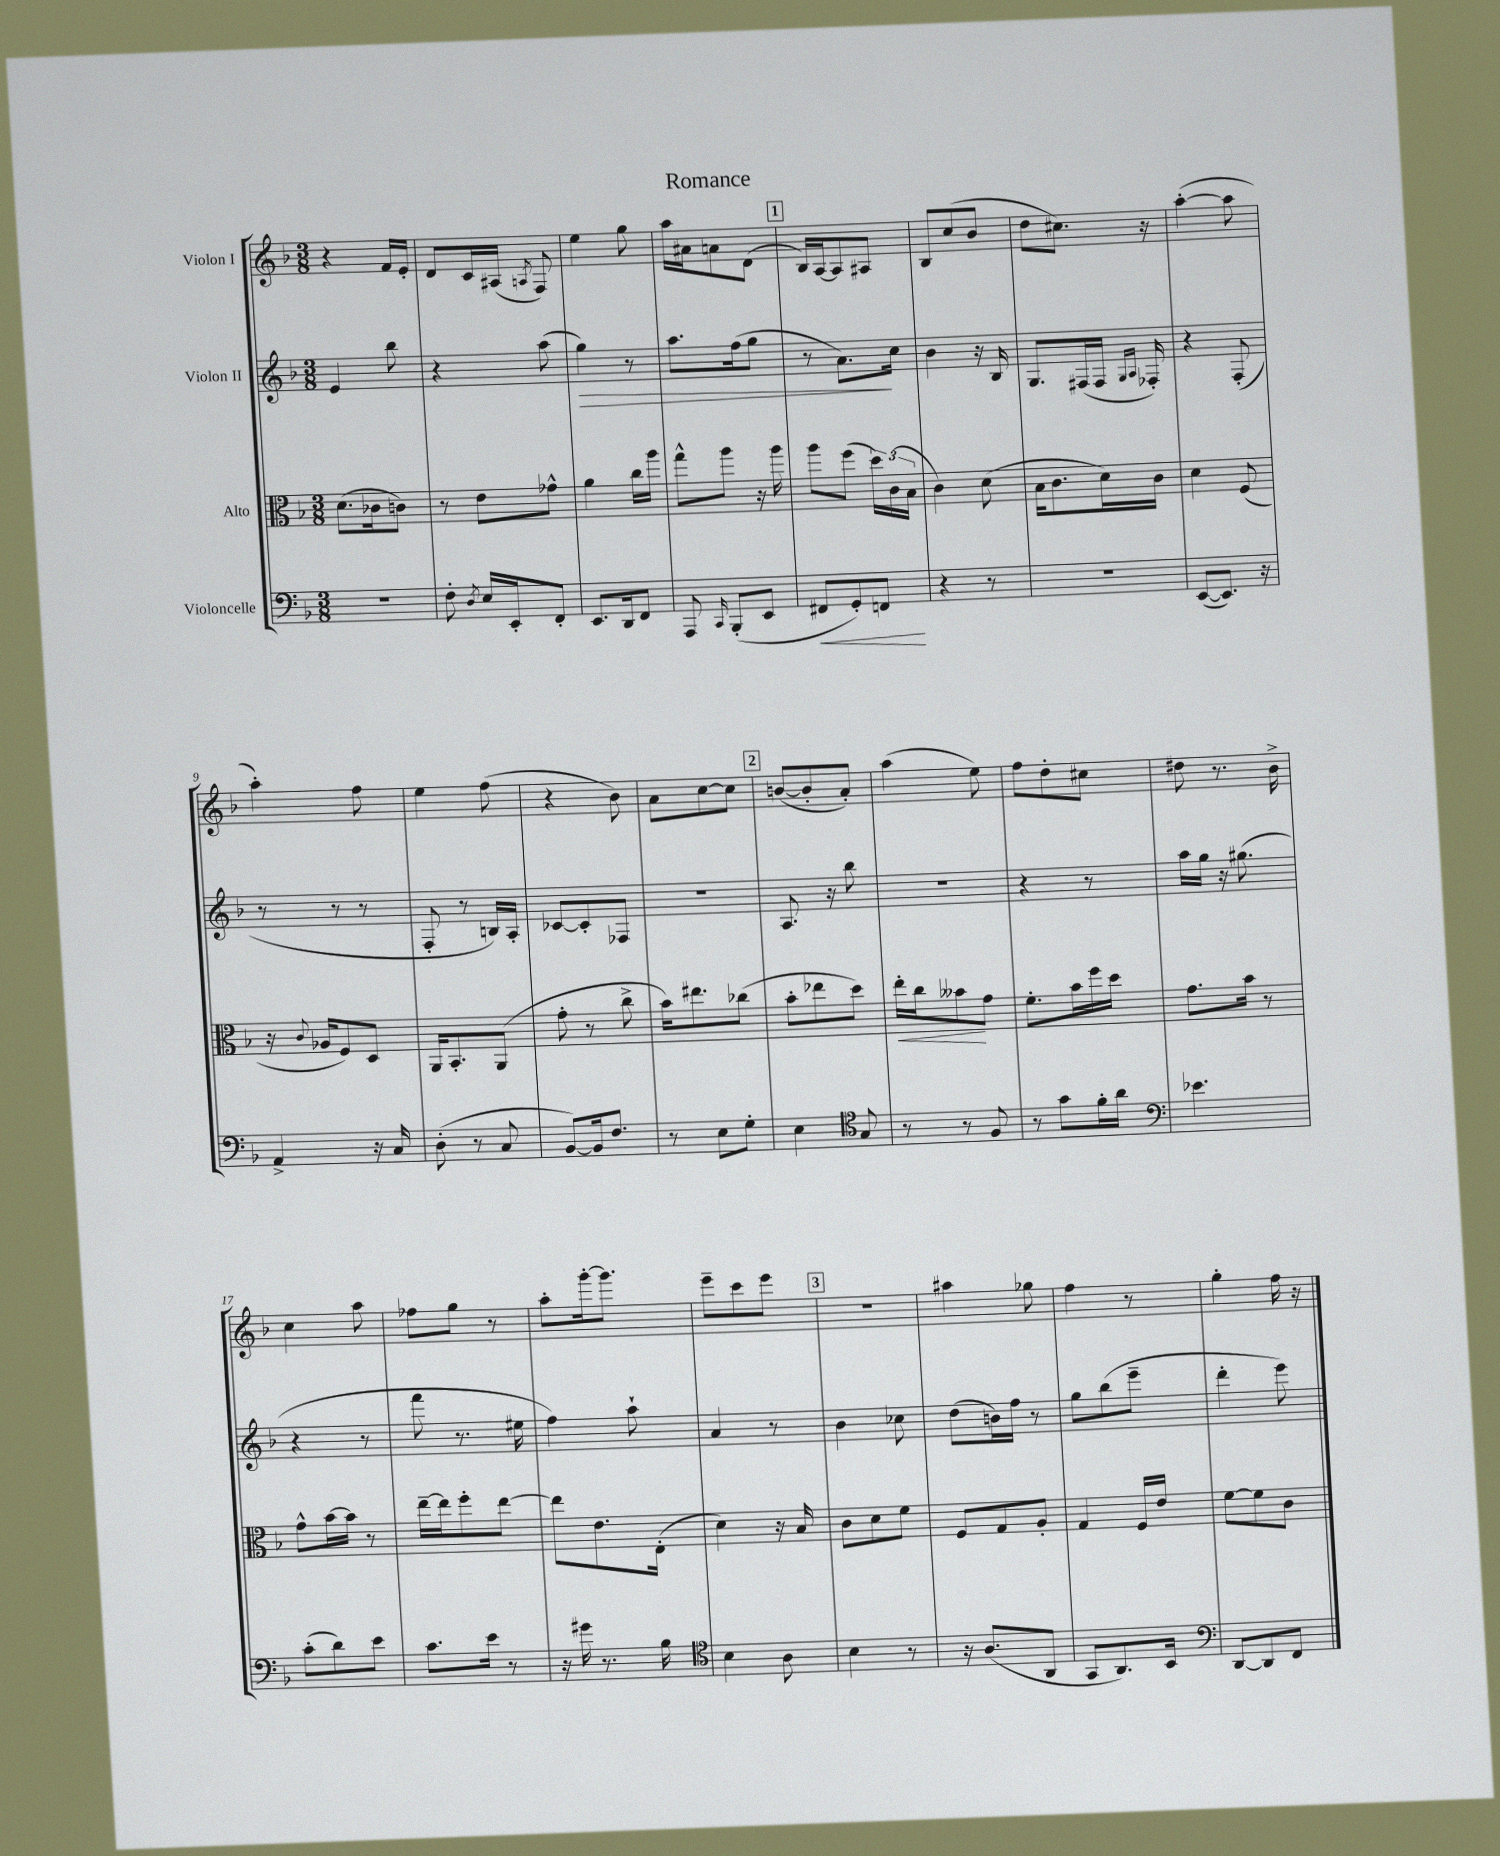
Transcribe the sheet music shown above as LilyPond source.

\header { title = "Romance" }
<<
\new StaffGroup <<
\new Staff = "s0" \with { instrumentName = "Violon I" } {
    \clef treble \key f \major \numericTimeSignature \time 3/8
    \autoBeamOff r4 f'16[ e'16]-. |
    d'8[ c'16 ais16]( \acciaccatura { a8 } f8) |
    e''4 g''8 |
    a''16[ ais'16 a'8 d'8]( |
    \mark \markup { \box "1" } bes16[) a16~ a8 ais8] |
    bes8[ c''8( bes'8] |
    d''8[ cis''8.]) r16 |
    a''4~-.( a''8 |
    a''4-.) f''8 |
    e''4 f''8( |
    r4 bes'8) |
    a'8[ c''8~ c''8] |
    \mark \markup { \box "2" } b'8[~( b'8-. a'8]-.) |
    a''4( e''8) |
    f''8[ d''8-. cis''8] |
    dis''8 r8. bes'16-> |
    c''4 a''8 |
    fes''8[ g''8] r8 |
    a''8[-. g'''16~-. g'''8.] |
    e'''8[-- c'''8 e'''8] |
    \mark \markup { \box "3" } R4. |
    ais''4 ges''8 |
    f''4 r8 |
    g''4-. f''16 r16 \bar "|." |
}
\new Staff = "s1" \with { instrumentName = "Violon II" } {
    \clef treble \key f \major \numericTimeSignature \time 3/8
    \autoBeamOff e'4 bes''8 |
    r4 a''8( |
    g''4\>) r8 |
    a''8.[ f''16( g''8] |
    \mark \markup { \box "1" } r8 a'8.[\!) c''16] |
    bes'4 r16 bes16 |
    g8.[ fis16( fis16] \grace { g16[ a16] } fes16-.) |
    r4 f8-.( |
    r8 r8 r8 |
    f8-. r8 b16[) a16]-. |
    ces'8[~ ces'8-. fes8] |
    R4. |
    \mark \markup { \box "2" } a8. r16 bes''8 |
    R4. |
    r4 r8 |
    a''16[ g''16] r16 gis''8.( |
    r4 r8 |
    f'''8 r8. eis''16 |
    f''4) a''8-! |
    a'4 r8 |
    \mark \markup { \box "3" } bes'4 ces''8 |
    d''8[( b'16) f''16] r8 |
    g''8[ bes''8( e'''8]-- |
    d'''4-. e'''8) \bar "|." |
}
\new Staff = "s2" \with { instrumentName = "Alto" } {
    \clef alto \key f \major \numericTimeSignature \time 3/8
    \autoBeamOff d'8.[( ces'16 c'8]) |
    r8 e'8[ ges'8]-^ |
    a'4 c''16[ a''16] |
    g''8[-^ a''8] r16 a''16 |
    \mark \markup { \box "1" } a''8[ f''8]( \tuplet 3/2 { d''16[) c'16( bes16] } |
    c'4) d'8( |
    bes16[ c'8. d'16) c'16] |
    d'4 f8( |
    r16 \appoggiatura { c'8 } aes16[ f8) d8] |
    a,16[ bes,8.-. a,8]( |
    g'8-. r8 c''8-> |
    bes'16[) eis''8. ces''8]( |
    \mark \markup { \box "2" } bes'8[-. ees''8 d''8]) |
    e''16[-.\< c''16 beses'8\! g'8] |
    f'8.[-. bes'16 f''16 d''16] |
    g'8.[ bes'16] r8 |
    g'8[-^ bes'16~ bes'16] r8 |
    e''16[~-- e''16 f''8-. e''8]~ |
    e''8[ e'8. e16]-.( |
    d'4) r16 bes16 |
    \mark \markup { \box "3" } c'8[ d'8 f'8] |
    f8[ g8 a8]-. |
    g4 f16[ e'16] |
    f'8[~ f'8 c'8] \bar "|." |
}
\new Staff = "s3" \with { instrumentName = "Violoncelle" } {
    \clef bass \key f \major \numericTimeSignature \time 3/8
    \autoBeamOff R4. |
    f8-. \acciaccatura { d8 } e16[ e,16-. f,8]-. |
    e,8.[ d,16 f,8] |
    a,,8 \grace { c,16 } bes,,8[-.( e,8] |
    \mark \markup { \box "1" } fis,8[\< g,8-.) f,8]\! |
    r4 r8 |
    R4. |
    e,8[~( e,8.]) r16 |
    a,4-> r16 c16 |
    d8-.( r8 c8 |
    bes,8[~) bes,16 f8.] |
    r8 e8[ g8]-. |
    \mark \markup { \box "2" } e4 \clef tenor g8 |
    r8 r8 f8 |
    r8 g'8[ f'16-. a'16] |
    \clef bass ees'4. |
    c'8[-.( d'8) e'8] |
    c'8.[ e'16] r8 |
    r16 gis'16 r8. bes16 |
    \clef tenor bes4 a8 |
    \mark \markup { \box "3" } bes4 r8 |
    r16 a8.[( a,8] |
    g,8[ a,8.) bes,16] |
    \clef bass d,8[~ d,8 f,8] \bar "|." |
}
>>
>>
